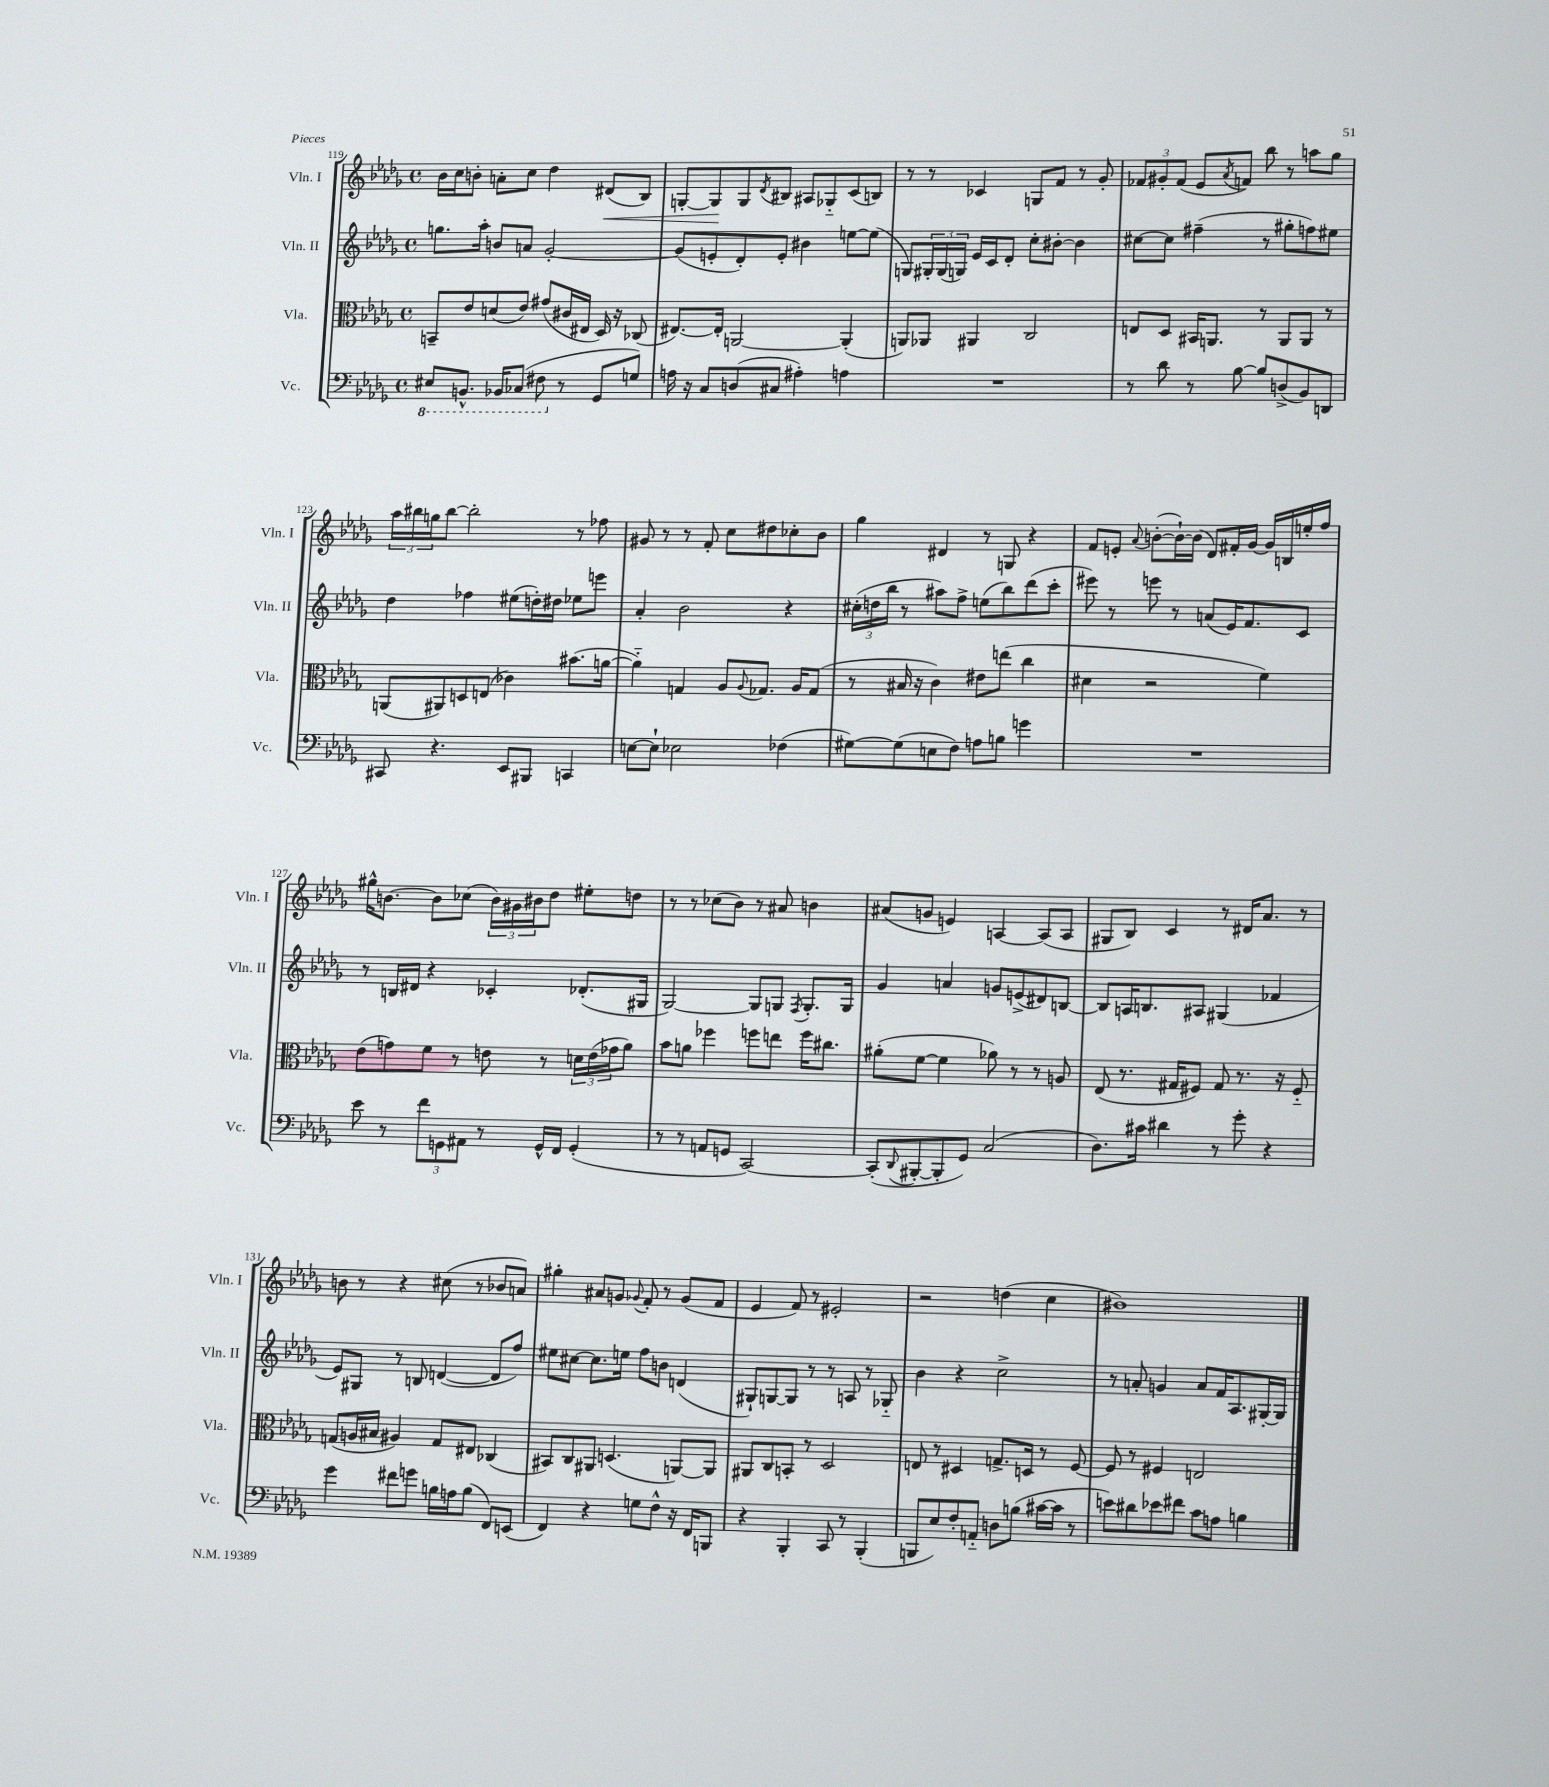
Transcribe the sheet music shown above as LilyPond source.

<<
\new StaffGroup <<
\new Staff = "s0" \with { instrumentName = "Vln. I" shortInstrumentName = "Vln. I" } {
    \clef treble \key des \major \defaultTimeSignature \time 4/4
    bes'16 c''16 b'8-. a'8-. c''8 des''4 dis'8\<( bes8) |
    g8~-. g8\! g8 \acciaccatura { des'8 } bis8 ais8 ges8-_ c'8( b8) |
    r8 r8 ces'4 g8 f'8 r8 ges'8-. |
    \tuplet 3/2 { fes'8 gis'8-. fes'8( } ees'8 \acciaccatura { aes'8 } f'8) bes''8 r8 a''8 ges''8 |
    \tuplet 3/2 { aes''16 bis''16 g''16 } bis''8~ bis''2-. r8 fes''8 |
    gis'8 r8 r8 f'8-. c''8 dis''8 ces''8-. bes'8 |
    ges''4 dis'4 r8 g8 r4 |
    f'8 e'8-. \appoggiatura { aes'8 } b'8~-.( b'16~-!) b'16( des'8) fis'16-. ges'16~ ges'16 b16 e''16-. f''16 |
    gis''16-^ b'8.~ b'8 ces''8( \tuplet 3/2 { b'16) gis'16 bis'16 } des''8 eis''8-. d''8 |
    r8 r8 ces''8( bes'8) r8 ais'8 b'4 |
    ais'8( g'8 e'4) a4~ a8( a8 |
    gis8 bes8) c'4 r8 dis'16 aes'8. r8 |
    b'8 r8 r4 cis''8( r8 bes'8 a'8) |
    gis''4-. ais'8 g'8 \appoggiatura { ges'8 } f'8-. r8 ges'8( f'8 |
    ees'4 f'8) r8 eis'2-. |
    r2 d''4( c''4 |
    bis'1) \bar "|." |
}
\new Staff = "s1" \with { instrumentName = "Vln. II" shortInstrumentName = "Vln. II" } {
    \clef treble \key des \major \defaultTimeSignature \time 4/4
    g''8. aes''16-. b'8 a'8 ges'2~-. |
    ges'8( e'8-. des'8-.) e'8-. bis'4 e''8~ e''8( |
    g8) \tuplet 3/2 { gis16-. gis16( g16) } ees'16 c'16 des'8-. c''8-. bis'8~-. bis'4 |
    cis''8~ cis''8 fis''4--( r8 gis''8-. f''8) eis''8 |
    des''4 fes''4 eis''8( d''16-.) dis''16 ees''8 e'''8 |
    aes'4-. bes'2 r4 |
    \tuplet 3/2 { cis''16-.( d''16 bes''16 } r8 ais''8) f''8-> e''8( bes''8) des'''8( c'''8-. |
    eis'''8) r8 e'''8 r8 a'8( ees'16) f'8. c'8 |
    r8 b16 dis'16 r4 ces'4-. des'8.-.( gis16 |
    ges2~) ges8 g8 \acciaccatura { f8 } g8.-. g16 |
    ges'4 a'4 g'8 e'8->( dis'8) b8~ |
    b8 a16 b8. ais8 gis4( fes'4 |
    ees'8) gis8 r8 b8 d'4~( d'8 f''8) |
    eis''8 cis''8~ cis''8. e''16 f''8 b'8 d'4( |
    gis8-!) g8~ g8 r8 r8 a8 r8 ges8-_ |
    bes'4 r4 c''2-> |
    r8 a'8-. g'4 a'8 f'16 aes8. gis16~-. gis16 \bar "|." |
}
\new Staff = "s2" \with { instrumentName = "Vla." shortInstrumentName = "Vla." } {
    \clef alto \key des \major \defaultTimeSignature \time 4/4
    b,8-- ees'8 d'8( ees'8) gis'8( cis'16 eis16 des16) r16 ces8( |
    eis8.~) eis16-. a,2~ a,4-.( |
    a,8) aes,8 ais,4 c2 |
    e8 des8 bis,16 a,8. r8 a,8 a,8 r8 |
    a,8( ais,8) d8 e8( ces'4) bis'8.( a'16~ |
    a'4-_) g4 aes8 \appoggiatura { aes8 } ges8. aes16 ges8( |
    r8 bis16 r16 c'4) eis'8 e''8( c''4 |
    dis'4 r2 f'4) |
    ees'8( g'8) f'8 r8 e'8 r8 \tuplet 3/2 { d'16 e'16( ges'16 } aes'8) |
    bes'8 a'8 fes''4 f''8 e''8 f''16 cis''8. |
    ais'8-.( f'8~ f'4 aes'8) r8 r8 a8 |
    ees8( r8. gis16 fis8) gis8 r8. r16 fis8-_ |
    g8( a16 bis16 ais4) g8 eis8 ces4( |
    bis,8) c8 ais,8 d4.( a,8~) a,8 |
    ais,8 c8 b,8-. r8 des2 |
    e8 r8 dis4 g8.-> d16 r8 f8~ |
    f8 r8 fis4 e2 \bar "|." |
}
\new Staff = "s3" \with { instrumentName = "Vc." shortInstrumentName = "Vc." } {
    \clef bass \key des \major \defaultTimeSignature \time 4/4
    \ottava #-1 eis,8 b,,8.-^ bes,,16 ces,8( fis,8 \ottava #0 r8 ges,8 g8) |
    a16 r16 c8 d8( cis8 ais4-.) a4 |
    R1 |
    r8 des'8 r8 bes8~ bes8 d8->( bes,8) d,8 |
    cis,8 r4. ees,8 bis,,8 c,4 |
    e8~ e8-! ees2 fes4( |
    gis8~) gis8( e8 f8) a8 b8 g'4 |
    R1 |
    ees'8 r8 \tuplet 3/2 { f'8 g,8 ais,8 } r8 g,16-^ f,16 g,4-.( |
    r8 r8 a,8 g,8 c,2~) |
    c,8-.( \appoggiatura { des,8 } bis,,8~-. bis,,8-. ges,8) c2( |
    des8.) cis'16 dis'4 r8 ges'8-. r4 |
    ges'4 fis'8 g'8 b16 a16 b8( f,8) e,8( |
    f,4) r4 g8 f8-^ r16 f,16 b,,8 |
    r4 bes,,4-. c,8 r8 bes,,4-.( |
    b,,8 ees8) f8-. a,8-_ d8 b8( cis'16~ cis'16 r8 |
    e'8) dis'8 ees'8 fis'8 c'8 a8 b4 \bar "|." |
}
>>
>>
\layout { \context { \Score currentBarNumber = #119 } }
